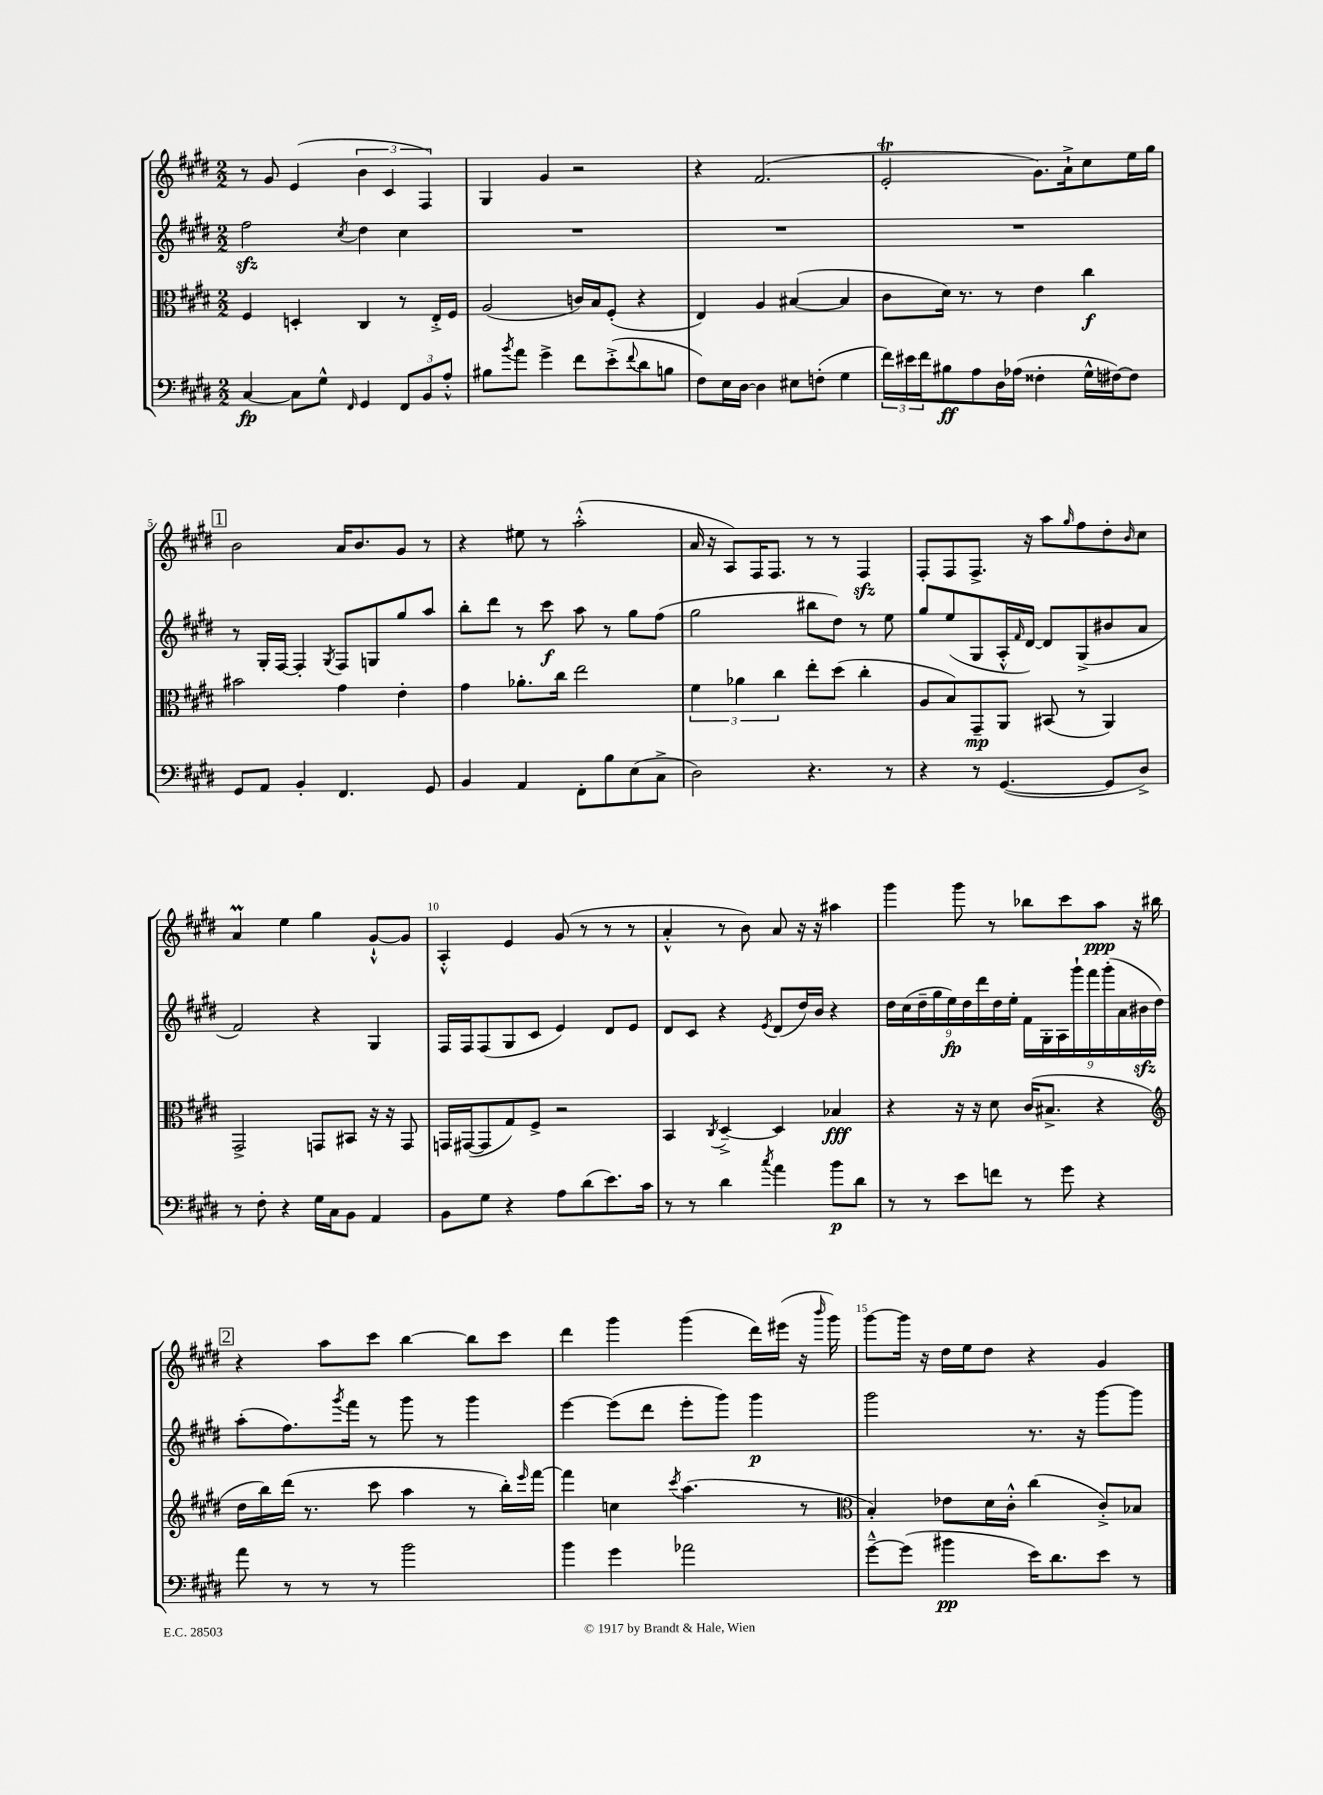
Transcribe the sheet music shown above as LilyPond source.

<<
\new StaffGroup <<
\new Staff = "s0" {
    \clef treble \key e \major \numericTimeSignature \time 2/2
    r8 gis'8 e'4( \tuplet 3/2 { b'4 cis'4 fis4) } |
    gis4 gis'4 r2 |
    r4 fis'2.( |
    e'2-.\trill gis'8.) a'16-!-> cis''8 e''16 gis''16 |
    \mark \markup { \box "1" } b'2 a'16 b'8. gis'8 r8 |
    r4 eis''8 r8 a''2-.-^( |
    a'16 r16 a8) fis16 fis8. r8 r8 fis4\sfz |
    fis8-. fis8 fis8.-> r16 a''8 \grace { gis''16 } fis''8 dis''8-. \grace { b'16 } cis''8 |
    a'4\prall e''4 gis''4 gis'8~-!-^ gis'8 |
    a4-.-^ e'4 gis'8( r8 r8 r8 |
    a'4-.-^ r8 b'8) a'8 r16 r16 ais''4 |
    gis'''4 gis'''8 r8 bes''8 cis'''8 a''8\ppp r16 bis''16 |
    \mark \markup { \box "2" } r4 a''8 cis'''8 b''4~ b''8 cis'''8 |
    dis'''4 gis'''4 gis'''4( dis'''16) eis'''16( r16 \grace { b'''16 } gis'''16) |
    gis'''8~ gis'''16 r16 dis''16 e''16 dis''8 r4 gis'4 \bar "|." |
}
\new Staff = "s1" {
    \clef treble \key e \major \numericTimeSignature \time 2/2
    fis''2\sfz \acciaccatura { cis''8 } dis''4 cis''4 |
    R1 |
    R1 |
    R1 |
    \mark \markup { \box "1" } r8 gis16-. fis16~ fis4-. \acciaccatura { gis8 } fis8 g8 gis''8 a''8 |
    b''8-. dis'''8 r8 cis'''8\f a''8 r8 gis''8 fis''8( |
    gis''2 bis''8 dis''8) r8 e''8 |
    gis''8 e''8( gis8 a16-.-^ \grace { fis'16 } dis'16~) dis'8 gis8->( bis'8 a'8 |
    fis'2) r4 gis4 |
    fis16 fis16 fis8( gis8 cis'8 e'4) dis'8 e'8 |
    dis'8 cis'8 r4 \acciaccatura { e'8 } dis'8( dis''16) b'16 r4 |
    \tuplet 9/8 { dis''16 cis''16( dis''16-- gis''16 e''16\fp) dis''16 dis'''16 dis''16 e''16-. } \tuplet 9/8 { fis'16 gis16-. a16 gis'''16-! fis'''16 gis'''16-.( a'16 bis'16\sfz dis''16) } |
    \mark \markup { \box "2" } a''8-.( fis''8.) \acciaccatura { gis'''8 } fis'''16 r8 gis'''8 r8 gis'''4 |
    e'''4~ e'''8( dis'''8 e'''8-. gis'''8) gis'''4\p |
    gis'''2 r8. r16 gis'''8~ gis'''8 \bar "|." |
}
\new Staff = "s2" {
    \clef alto \key e \major \numericTimeSignature \time 2/2
    fis4 d4-. cis4 r8 e16-.-> fis16 |
    a2( c'16) b16 fis8-.( r4 |
    e4) a4 bis4~( bis4 |
    cis'8 dis'16) r8. r8 e'4 cis''4\f |
    \mark \markup { \box "1" } bis'2 gis'4 e'4-. |
    gis'4 aes'8.-. cis''16 e''2 |
    \tuplet 3/2 { fis'4 aes'4 cis''4 } e''8-. dis''8( cis''4-. |
    a8 b8) gis,8--\mp a,8 bis,8( r8 a,4) |
    gis,2-> g,8 bis,8 r16 r16 g,8 |
    g,16 gis,16~( gis,8 gis8) fis8-> r2 |
    b,4 \acciaccatura { cis8 } dis4~---> dis4 bes4\fff |
    r4 r16 r16 dis'8 cis'16( bis8.-> r4 |
    \mark \markup { \box "2" } \clef treble dis''16 b''16) dis'''16( r8. cis'''8 a''4 r8 b''16-.) \grace { e'''16 } fis'''16~ |
    fis'''4 c''4 \acciaccatura { cis'''8 } a''4.( r8 |
    \clef alto b4-.) ees'8 dis'16 cis'16-.-^ cis''4( cis'8-.->) bes8 \bar "|." |
}
\new Staff = "s3" {
    \clef bass \key e \major \numericTimeSignature \time 2/2
    cis4~\fp cis8 gis8-^ \grace { fis,16 } gis,4 \tuplet 3/2 { fis,8 b,8 a8-.-^ } |
    bis8 \acciaccatura { b'8 } a'8 gis'4-> fis'8 e'8-.->( \appoggiatura { fis'8 } dis'8 b8 |
    fis8) e16 dis16~ dis4 eis8 f8-.( gis4 |
    \tuplet 3/2 { fis'16) eis'16 fis'16 } bis8\ff a8 dis16 aes16( fisis4-. gis16-^ fis16~) fis8 |
    \mark \markup { \box "1" } gis,8 a,8 b,4-. fis,4. gis,8 |
    b,4 a,4 fis,8-. b8 e8( cis8-> |
    dis2) r4. r8 |
    r4 r8 gis,4.~( gis,8 dis8->) |
    r8 fis8-. r4 gis16 cis16 b,8 a,4 |
    b,8 gis8 r4 a8 dis'8( e'8.) cis'16 |
    r8 r8 dis'4 \acciaccatura { cis''8 } a'4 b'8\p dis'8 |
    r8 r8 e'8 f'8 r8 gis'8 r4 |
    \mark \markup { \box "2" } a'8 r8 r8 r8 b'2 |
    b'4 gis'4 aes'2 |
    gis'8~---^ gis'8( bis'4\pp e'16) dis'8. e'8 r8 \bar "|." |
}
>>
>>
\layout { \context { \Score \override BarNumber.break-visibility = ##(#f #t #t) barNumberVisibility = #(every-nth-bar-number-visible 5) } }
